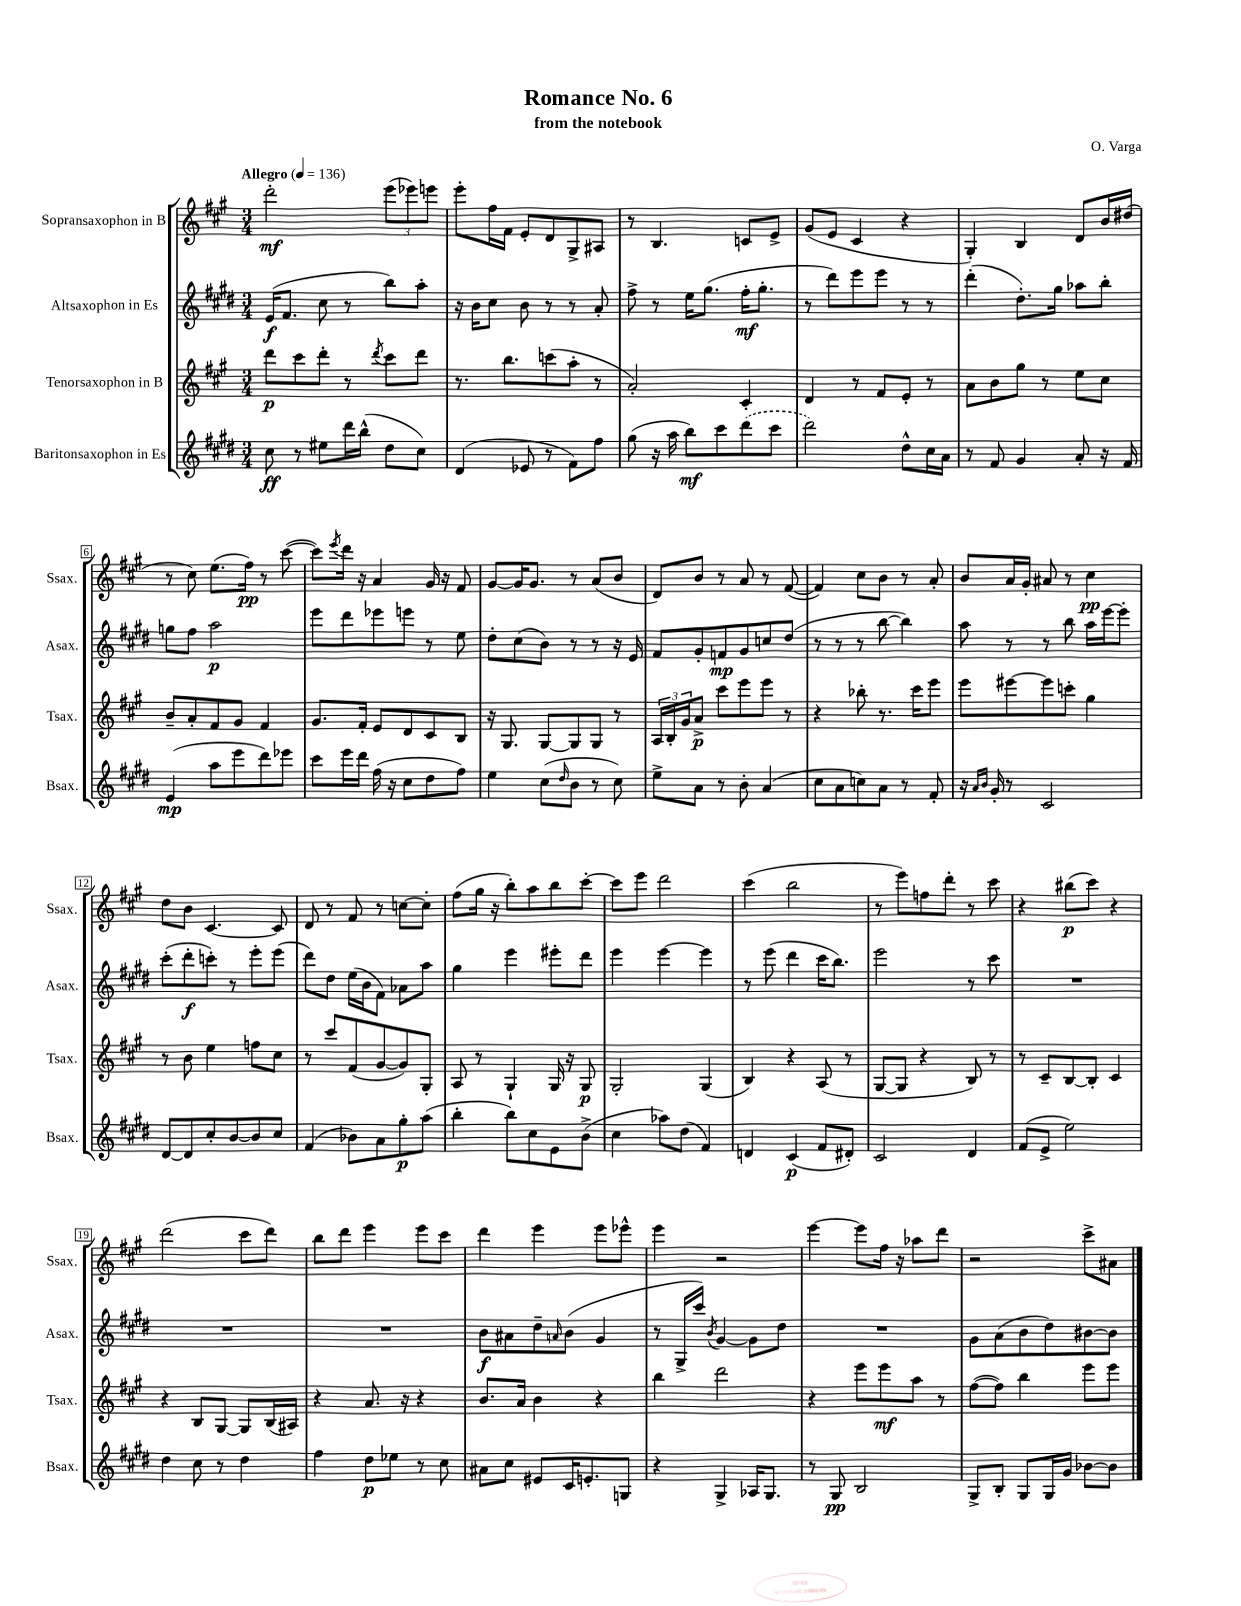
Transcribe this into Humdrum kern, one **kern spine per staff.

**kern	**dynam	**kern	**dynam	**kern	**dynam	**kern	**dynam
*part4	*part4	*part3	*part3	*part2	*part2	*part1	*part1
*staff4	*staff4	*staff3	*staff3	*staff2	*staff2	*staff1	*staff1
*I"Baritonsaxophon in Es	*	*I"Tenorsaxophon in B	*	*I"Altsaxophon in Es	*	*I"Sopransaxophon in B	*
*I'Bsax.	*	*I'Tsax.	*	*I'Asax.	*	*I'Ssax.	*
*clefG2	*	*clefG2	*	*clefG2	*	*clefG2	*
*k[f#c#g#d#]	*	*k[f#c#g#]	*	*k[f#c#g#d#]	*	*k[f#c#g#]	*
*M3/4	*	*M3/4	*	*M3/4	*	*M3/4	*
*MM136	*	*MM136	*	*MM136	*	*MM136	*
=1	=1	=1	=1	=1	=1	=1	=1
!	!	!	!	!	!	!LO:TX:a:B:t=Allegro	!
8cc#\	ff	8ddd\L	p	(16e/KL	f	2ddd'\	mf
.	.	.	.	8.f#/J	.	.	.
8r	.	8ccc#\	.	.	.	.	.
8ee#X\L	.	8ddd'\J	.	8cc#\	.	.	.
16ddd#\L	.	8r	.	8r	.	.	.
(16bb^^\JJ	.	.	.	.	.	.	.
.	.	8qddd/	.	.	.	.	.
8dd#\L	.	8ccc#\L	.	8bb\L)	.	(12eee\L	.
.	.	.	.	.	.	12eee-X\)	.
8cc#\J)	.	8ddd\J	.	8aa'\J	.	.	.
.	.	.	.	.	.	12eeen\J	.
=2	=2	=2	=2	=2	=2	=2	=2
(4d#/	.	8.r	.	16r	.	8eee'\L	.
.	.	.	.	16b\KL	.	.	.
.	.	.	.	8cc#\J	.	16ff#\L	.
.	.	8.bb\L	.	.	.	16f#\JJ	.
8e-X/	.	.	.	8b\	.	8e'/L	.
8r	.	(8cccn\	.	8r	.	8d/	.
8f#\L)	.	8aa'\J	.	8r	.	8G#^/	.
8ff#\J	.	8r	.	8a'/	.	8A#X/J	.
=3	=3	=3	=3	=3	=3	=3	=3
(8gg#\	.	2a'/)	.	8ff#^\	.	8r	.
16r	.	.	.	8r	.	4.B/	.
16aa\	.	.	.	.	.	.	.
8bb\L)	mf	.	.	16ee\KL	.	.	.
.	.	.	.	(8.gg#\J	.	.	.
8ccc#\	.	.	.	.	.	.	.
(8ddd#\	.	4c#'/	.	16ff#'\KL	mf	8cn/L	.
.	.	.	.	8.gg#'\J	.	.	.
8ccc#\J	.	.	.	.	.	8e^/J	.
=4	=4	=4	=4	=4	=4	=4	=4
2ddd#\)	.	4d/	.	8r	.	(8g#/L	.
.	.	.	.	8ddd#\L)	.	8e/J	.
.	.	8r	.	8eee\	.	4c#/	.
.	.	8f#/L	.	8eee\J	.	.	.
8dd#^^\L	.	8e'/J	.	8r	.	4r	.
16cc#\L	.	8r	.	8r	.	.	.
16a\JJ	.	.	.	.	.	.	.
=5	=5	=5	=5	=5	=5	=5	=5
8r	.	8a\L	.	(4ddd#'\	.	4G#'/)	.
8f#/	.	8b\	.	.	.	.	.
4g#/	.	8gg#\J	.	8.dd#'\L)	.	4B/	.
.	.	8r	.	.	.	.	.
.	.	.	.	16gg#\Jk	.	.	.
8a'/	.	8ee\L	.	8aa-X\L	.	8d/L	.
16r	.	8cc#\J	.	8bb'\J	.	16b/L	.
16f#/	.	.	.	.	.	(16dd#X/JJ	.
!!LO:LB:g=z
=6	=6	=6	=6	=6	=6	=6	=6
(4e/	mp	8b~/L	.	8ggn\L	.	8r	.
.	.	8a'/	.	8ff#\J	.	8cc#\)	.
8aa\L	.	8f#/	.	2aa\	p	(8.ee\L	.
8eee\	.	8g#/J	.	.	.	.	.
.	.	.	.	.	.	16ff#\Jk)	pp
8ddd#\)	.	4f#/	.	.	.	8r	.
8eee-X\J	.	.	.	.	.	([8ccc#\	.
=7	=7	=7	=7	=7	=7	=7	=7
8ccc#\L	.	8.g#/L	.	8eee\L	.	8ccc#\L])	.
.	.	.	.	.	.	8qeee/	.
16eee\L	.	.	.	8ddd#\	.	16ddd\Jk	.
16ddd#\JJ	.	16f#'/Jk	.	.	.	16r	.
(16ff#\	.	8e/L	.	8eee-X\	.	4a/	.
16r	.	.	.	.	.	.	.
8cc#\L	.	8d/	.	8eeen\J	.	.	.
8dd#\	.	8c#/	.	8r	.	16g#/	.
.	.	.	.	.	.	16r	.
8ff#\J)	.	8B/J	.	8ee\	.	8f#/	.
=8	=8	=8	=8	=8	=8	=8	=8
4ee\	.	16r	.	8dd#'\L	.	[8g#/L	.
.	.	8.G#/	.	.	.	.	.
.	.	.	.	(8cc#\	.	16g#/K]	.
.	.	.	.	.	.	8.g#/J	.
(8cc#\L	.	[8G#/L	.	8b\J)	.	.	.
16qqdd#/	.	.	.	.	.	.	.
8b\J	.	8G#/]	.	8r	.	8r	.
8r	.	8G#/J	.	8r	.	(8a/L	.
8cc#\)	.	8r	.	16r	.	8b/J	.
.	.	.	.	16e/	.	.	.
=9	=9	=9	=9	=9	=9	=9	=9
8ee^\L	.	24A/LL	.	8f#/L	.	8d/L)	.
.	.	24B'/	.	.	.	.	.
.	.	24g#/J	.	.	.	.	.
8a\J	.	8a^/J	p	8g#'/	.	8b/J	.
8r	.	8ccc#\L	.	8fn/	mp	8r	.
8b'\	.	8eee\	.	8g#/	.	8a/	.
(4a/	.	8eee\J	.	8ccn/	.	8r	.
.	.	8r	.	(8dd#/J	.	([8f#/	.
=10	=10	=10	=10	=10	=10	=10	=10
8cc#\L	.	4r	.	8r	.	4f#/])	.
8a\	.	.	.	8r	.	.	.
8ccn\)	.	8bb-X'\	.	8r	.	8cc#\L	.
8a\J	.	8.r	.	[8bb\	.	8b\J	.
8r	.	.	.	4bb\])	.	8r	.
.	.	16ccc#\KL	.	.	.	.	.
8f#'/	.	8eee\J	.	.	.	8a'/	.
=11	=11	=11	=11	=11	=11	=11	=11
16r	.	8eee\L	.	8aa\	.	8b/L	.
16qqa/LL	.	.	.	.	.	.	.
16qqb/JJ	.	.	.	.	.	.	.
16g#'/	.	.	.	.	.	.	.
8r	.	[8eee#X\	.	8r	.	16a/L	.
.	.	.	.	.	.	16g#'/JJ	.
2c#/	.	8eee#\]	.	8r	.	8a#X/	.
.	.	8cccn'\J	.	8bb\	.	8r	.
.	.	4gg#\	.	16aa\LL	.	4cc#\	pp
.	.	.	.	[16eee\J	.	.	.
.	.	.	.	8eee'\J]	.	.	.
!!LO:LB:g=z
=12	=12	=12	=12	=12	=12	=12	=12
[8d#/L	.	8r	.	(8ccc#'\L	.	8dd\L	.
8d#/]	.	8b\	.	8ddd#'\	f	8b\J	.
8cc#'/	.	4ee\	.	8cccn'\J)	.	[4.c#/	.
[8b/	.	.	.	8r	.	.	.
8b/]	.	8ffn\L	.	8eee'\L	.	.	.
8cc#/J	.	8cc#\J	.	(8eee\J	.	8c#/]	.
=13	=13	=13	=13	=13	=13	=13	=13
(4f#/	.	8r	.	8ddd#\L)	.	8d/	.
.	.	8ccc#/L	.	8dd#\J	.	8r	.
8b-X\L)	.	(8f#/	.	(16ee\LL	.	8f#/	.
.	.	.	.	16b\J	.	.	.
8a\	.	[8g#/	.	8f#\J)	.	8r	.
8gg#'\	p	8g#/])	.	8a-X\L	.	[8ccn\L	.
(8aa\J	.	8G#'/J	.	8aa\J	.	8cc'\J]	.
=14	=14	=14	=14	=14	=14	=14	=14
4bb'\	.	8A/	.	4gg#\	.	(8ff#\L	.
.	.	8r	.	.	.	16gg#\Jk	.
.	.	.	.	.	.	16r	.
8bb\L)	.	4G#`/	.	4eee\	.	8bb'\L)	.
8cc#\	.	.	.	.	.	8aa\	.
8e\	.	16G#/	.	8eee#X'\L	.	8bb\	.
.	.	16r	.	.	.	.	.
(8b^\J	.	8G#/	p	8ddd#\J	.	[8ccc#'\J	.
=15	=15	=15	=15	=15	=15	=15	=15
4cc#\	.	2G#'/	.	4eee\	.	8ccc#\L]	.
.	.	.	.	.	.	8eee\J	.
8aa-X\L)	.	.	.	[4eee\	.	2ddd\	.
(8dd#\J	.	.	.	.	.	.	.
4f#/)	.	(4G#/	.	4eee\]	.	.	.
=16	=16	=16	=16	=16	=16	=16	=16
4dn/	.	4B/)	.	8r	.	(4ccc#\	.
.	.	.	.	(8eee\	.	.	.
(4c#/	p	4r	.	4ddd#\	.	2bb\	.
8f#/L	.	(8A/	.	16ccc#\KL	.	.	.
.	.	.	.	8.bb\J)	.	.	.
8d#X'/J)	.	8r	.	.	.	.	.
=17	=17	=17	=17	=17	=17	=17	=17
2c#/	.	[8G#/L	.	2eee\	.	8r	.
.	.	8G#/J]	.	.	.	8eee\L)	.
.	.	4r	.	.	.	8ffn\	.
.	.	.	.	.	.	8ddd'\J	.
4d#/	.	8B/)	.	8r	.	8r	.
.	.	8r	.	8ccc#\	.	8ccc#\	.
=18	=18	=18	=18	=18	=18	=18	=18
(8f#/L	.	8r	.	2.r	.	4r	.
8e^/J	.	8c#~/L	.	.	.	.	.
2ee\)	.	[8B/	.	.	.	(8bb#X\L	p
.	.	8B'/J]	.	.	.	8ccc#\J)	.
.	.	4c#/	.	.	.	4r	.
!!LO:LB:g=z
=19	=19	=19	=19	=19	=19	=19	=19
4dd#\	.	4r	.	2.r	.	(2ddd\	.
8cc#\	.	8B/L	.	.	.	.	.
8r	.	[8G#/J	.	.	.	.	.
4dd#\	.	8G#/L]	.	.	.	8ccc#\L	.
.	.	(16B/L	.	.	.	8ddd\J)	.
.	.	16A#X/JJ)	.	.	.	.	.
=20	=20	=20	=20	=20	=20	=20	=20
4ff#\	.	4r	.	2.r	.	8bb\L	.
.	.	.	.	.	.	8ddd\J	.
8dd#\L	p	8.a/	.	.	.	4eee\	.
8ee-X\J	.	.	.	.	.	.	.
.	.	16r	.	.	.	.	.
8r	.	4r	.	.	.	8eee\L	.
8cc#\	.	.	.	.	.	8ccc#\J	.
=21	=21	=21	=21	=21	=21	=21	=21
8a#X\L	.	8.b/L	.	8b\L	f	4ddd\	.
8cc#\J	.	.	.	8a#X\	.	.	.
.	.	16a/Jk	.	.	.	.	.
8e#X/L	.	4b\	.	8dd#~\	.	4eee\	.
.	.	.	.	16qqan/	.	.	.
16c#/K	.	.	.	(8b\J	.	.	.
8.en'/	.	.	.	.	.	.	.
.	.	4r	.	4g#/	.	8eee\L	.
8Gn/J	.	.	.	.	.	8eee-X^^\J	.
=22	=22	=22	=22	=22	=22	=22	=22
4r	.	4bb\	.	8r	.	4eee\	.
.	.	.	.	16G#^/LL	.	.	.
.	.	.	.	16ccc#/JJ)	.	.	.
.	.	.	.	8qb/	.	.	.
4G#^/	.	2ddd\	.	[4g#/	.	2r	.
16A-X/KL	.	.	.	8g#\L]	.	.	.
8.G#/J	.	.	.	.	.	.	.
.	.	.	.	8dd#\J	.	.	.
=23	=23	=23	=23	=23	=23	=23	=23
8r	.	4r	.	2.r	.	[4eee\	.
8G#/	pp	.	.	.	.	.	.
2B/	.	8eee\L	.	.	.	8eee\L]	.
.	.	8eee\	mf	.	.	16ff#\Jk	.
.	.	.	.	.	.	16r	.
.	.	8aa\J	.	.	.	8aa-X\L	.
.	.	8r	.	.	.	8ddd\J	.
=24	=24	=24	=24	=24	=24	=24	=24
8G#^/L	.	([8ff#\L	.	8g#\L	.	2r	.
8B'/J	.	8ff#\J])	.	(8a\	.	.	.
8G#/L	.	4bb\	.	8b\	.	.	.
16G#/L	.	.	.	8dd#\)	.	.	.
16g#/JJ	.	.	.	.	.	.	.
[8b-X\L	.	8eee\L	.	[8b#X\	.	8ccc#^\L	.
8b-\J]	.	8eee\J	.	8b#\J]	.	8a#X\J	.
==	==	==	==	==	==	==	==
*-	*-	*-	*-	*-	*-	*-	*-
